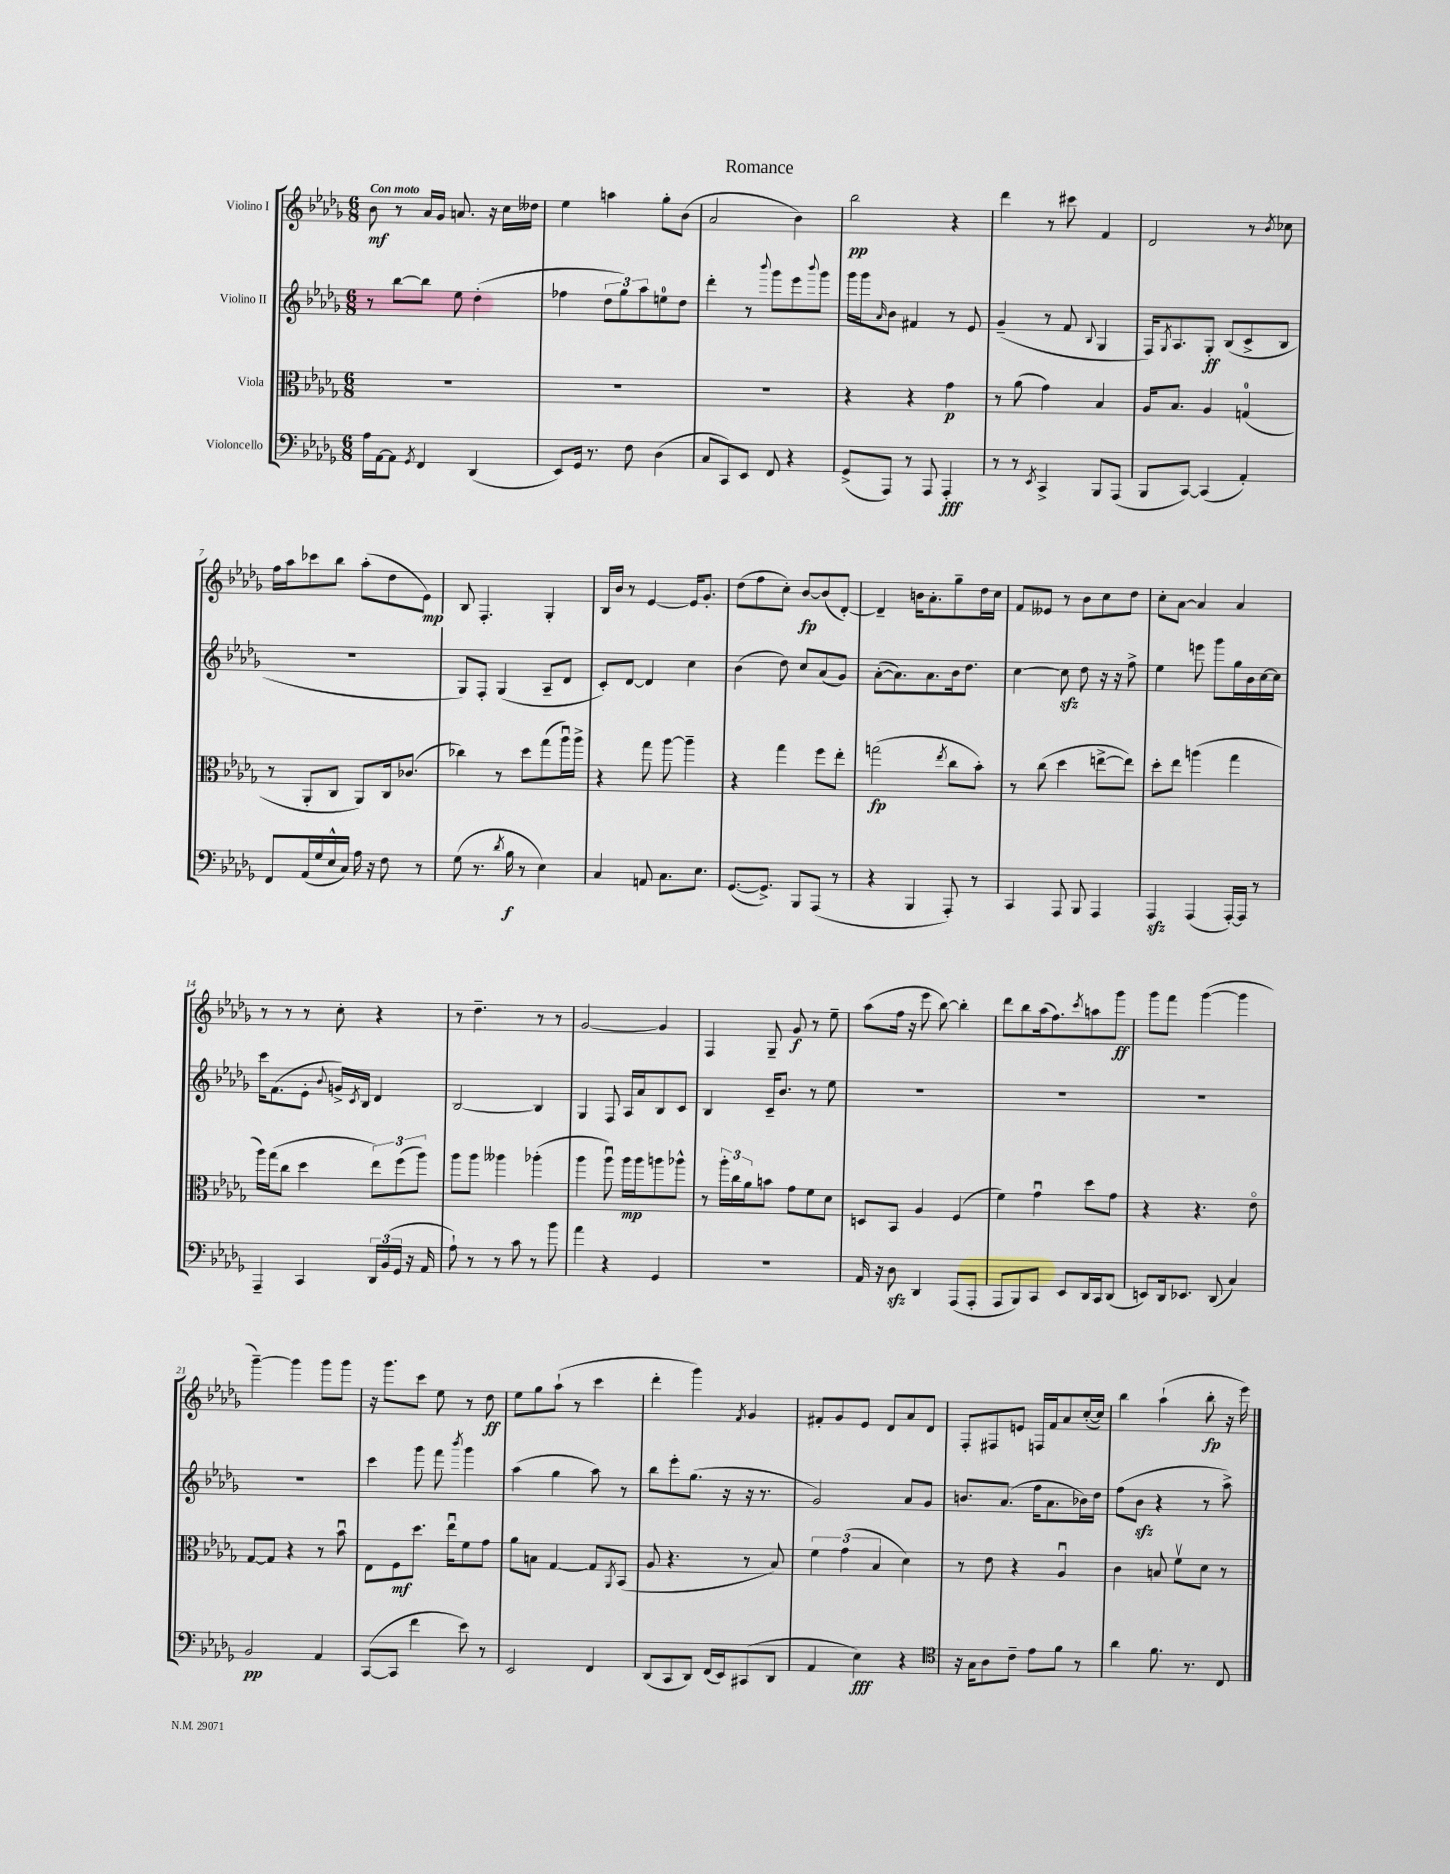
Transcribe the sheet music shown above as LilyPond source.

\header { title = "Romance" }
<<
\new StaffGroup <<
\new Staff = "s0" \with { instrumentName = "Violino I" } {
    \clef treble \key des \major \numericTimeSignature \time 6/8 \tempo "Con moto"
    bes'8\mf r8 aes'16 ges'16 a'8. r16 c''16 deses''16 |
    ees''4 a''4 ges''8-. bes'8( |
    aes'2 bes'4) |
    bes''2\pp r4 |
    des'''4 r8 cis'''8 f'4 |
    des'2 r8 \acciaccatura { bes'8 } ces''8 |
    f''16 aes''16 ces'''8 bes''8 aes''8-.( des''8 ees'8\mp) |
    bes8 f4.-. ges4-. |
    bes16 bes'16 r8 ees'4~ ees'16 ges'8.-. |
    des''8( f''8 c''8-.) bes'8~\fp bes'8( des'8~-.) |
    des'4-- b'16 aes'8.-. ges''8-- des''16 c''16 |
    f'8 eeses'8 r8 bes'8 c''8 des''8 |
    c''8-. aes'8~ aes'4 aes'4 |
    r8 r8 r8 c''8-. r4 |
    r8 des''4.-- r8 r8 |
    ges'2~ ges'4 |
    f4 ges8-- ges'8\f r8 ees''8-- |
    aes''8( f''16 r16 ees'''8 bes''8~) bes''4-. |
    des'''8 bes''8 aes''16( f''8.) \acciaccatura { c'''8 } a''8 ges'''8\ff |
    ges'''8 f'''8 ges'''4~( ges'''4 |
    ges'''4~--) ges'''4 ges'''8 ges'''8 |
    r16 ges'''8. c'''8 ees''8 r8 des''8\ff |
    ees''8 ges''8 aes''8-!( r8 c'''4 |
    des'''4-. ges'''4) \acciaccatura { f'8 } ges'4 |
    fis'8-. ges'8 ees'8 des'8 aes'8 des'8 |
    f8-. fis8 e'8 f16 f'16 aes'8 c''16~-.( c''16) |
    bes''4 aes''4-!( bes''8-.\fp r16 ees'''16) \bar "|." |
}
\new Staff = "s1" \with { instrumentName = "Violino II" } {
    \clef treble \key des \major \numericTimeSignature \time 6/8
    r8 bes''8~ bes''8 ees''8 des''4-.( |
    fes''4 \tuplet 3/2 { des''8 ges''8) aes''8 } e''8-0 des''8 |
    des'''4-. r8 \appoggiatura { bes'''8 } ges'''8 ees'''8 \appoggiatura { bes'''8 } ges'''8 |
    ges'''16 ges'''16 \grace { aes'16 } bes'8 fis'4 r8 ees'8 |
    ges'4--( r8 f'8 \appoggiatura { bes8 } ges4 |
    f16) \acciaccatura { ges8 } aes8. ges8-.\ff bes8( c'8-> bes8 |
    R2. |
    ges8) f8-. ges4( aes8-- des'8 |
    c'8-.) des'8~ des'4 c''4 |
    bes'4( des''8) c''8 aes'8( ges'8) |
    aes'8~-.( aes'8.) aes'8. bes'16 des''8. |
    c''4~ c''8\sfz des''8 r16 r16 f''8-> |
    ees''4 e'''8 ges'''8 ges''16 bes'16 c''16~ c''16 |
    c'''16 f'8.( ees'8-. \appoggiatura { bes'8 } g'16->) \acciaccatura { c'8 } bes16 des'4 |
    bes2~ bes4 |
    ges4 f8 aes16 aes'16 bes8 c'8 |
    bes4 c'16-- bes'8. r8 ees''8 |
    R2. |
    R2. |
    R2. |
    R2. |
    c'''4 ges'''8 f'''8 \acciaccatura { bes'''8 } ges'''4 |
    aes''4( ges''4 aes''8) r8 |
    bes''8 ees'''8-. ges''8.( r16 r16 r8. |
    ges'2) aes'8 ges'8 |
    b'8. aes'8.( f''16 aes'8. bes'16) des''16 |
    f''8( bes'8\sfz r4 r8 aes''8->) \bar "|." |
}
\new Staff = "s2" \with { instrumentName = "Viola" } {
    \clef alto \key des \major \numericTimeSignature \time 6/8
    R2. |
    R2. |
    R2. |
    r4 r4 ges'4\p |
    r8 aes'8( ges'4) bes4 |
    aes16 bes8. aes4 g4-0( |
    r8 aes,8-. c8 aes,8) c16 ces'8.( |
    ces''4) r8 des''8 ges''8( aes''16\downbow) aes''16-> |
    r4 ges''8 aes''8~ aes''4-- |
    r4 ges''4 f''8 ees''8-. |
    g''2\fp( \acciaccatura { ees''8 } c''8 bes'8-.) |
    r8 c''8( des''4 e''8~-> e''8) |
    des''8-. ees''8 a''4( ges''4 |
    aes''16) ges''16( c''8 des''4 \tuplet 3/2 { ees''8) f''8( aes''8) } |
    aes''8 aes''8 aeses''4 aes''4-.( |
    aes''4 aes''8\downbow) aes''16\mp aes''16 a''8 aes''8-^ |
    r8 \tuplet 3/2 { aes''16-. c''16 aes'16 } b'8 ges'8 f'8 des'8 |
    d8 bes,8 aes4 f4( |
    f'4) ges'4\downbow des''8 ges'8 |
    r4 r4. ees'8\flageolet |
    ges8~ ges8 r4 r8 bes'8\downbow |
    ees8 f8\mf des''8. ees''16\downbow f'8 ges'8 |
    aes'8 b8 ges4~ ges8 \acciaccatura { aes,8 } bes,8( |
    aes8 r4. r8 bes8) |
    \tuplet 3/2 { f'4 ges'4( bes4 } des'4) |
    r8 ees'8 r4 aes4\downbow |
    c'4 b8 f'8\upbow des'8 r8 \bar "|." |
}
\new Staff = "s3" \with { instrumentName = "Violoncello" } {
    \clef bass \key des \major \numericTimeSignature \time 6/8
    aes16 aes,16~ aes,8 \acciaccatura { ges,8 } f,4 des,4( |
    ees,8) ges,16 r8. f8 des4( |
    c8 c,8) ees,8 f,8 r4 |
    ges,8->( aes,,8) r8 aes,,8 aes,,4-.\fff |
    r8 r8 \acciaccatura { ees,8 } c,4-> bes,,8 aes,,8( |
    bes,,8 c,8~) c,4( aes,4-.) |
    f,8 aes,16( ges16 ees16-^ c16) aes16 r16 f8 r8 |
    ges8( r8. \acciaccatura { des'8 } bes16\f r8 ees4) |
    c4 a,8 c8. ees8. |
    ges,8.~( ges,8.->) bes,,8 aes,,8( r8 |
    r4 bes,,4 aes,,8-.) r8 |
    c,4 aes,,8 bes,,8 aes,,4 |
    aes,,4\sfz aes,,4( aes,,16~-.) aes,,16 r8 |
    aes,,4-- c,4 \tuplet 3/2 { des,16 bes,16( ges,16 } r16 aes,16 |
    aes8-!) r8 r8 c'8 r8 bes'8 |
    aes'4 r4 ges,4 |
    R2. |
    aes,16 r16 des8\sfz des,4 aes,,8( aes,,8-. |
    aes,,8 bes,,8) c,8 ees,8 des,16 c,16 des,8( |
    e,8) des,16 ees,8. des,8( c4) |
    bes,2\pp aes,4 |
    c,8~( c,8 f'4 ees'8) r8 |
    ees,2 f,4 |
    des,8( c,8 des,8) f,16( ees,16) cis,8( des,8 |
    aes,4 ees4\fff) r4 |
    \clef tenor r16 ges16 aes8 c'8-- ees'8 f'8 r8 |
    aes'4 f'8. r8. c8 \bar "|." |
}
>>
>>
